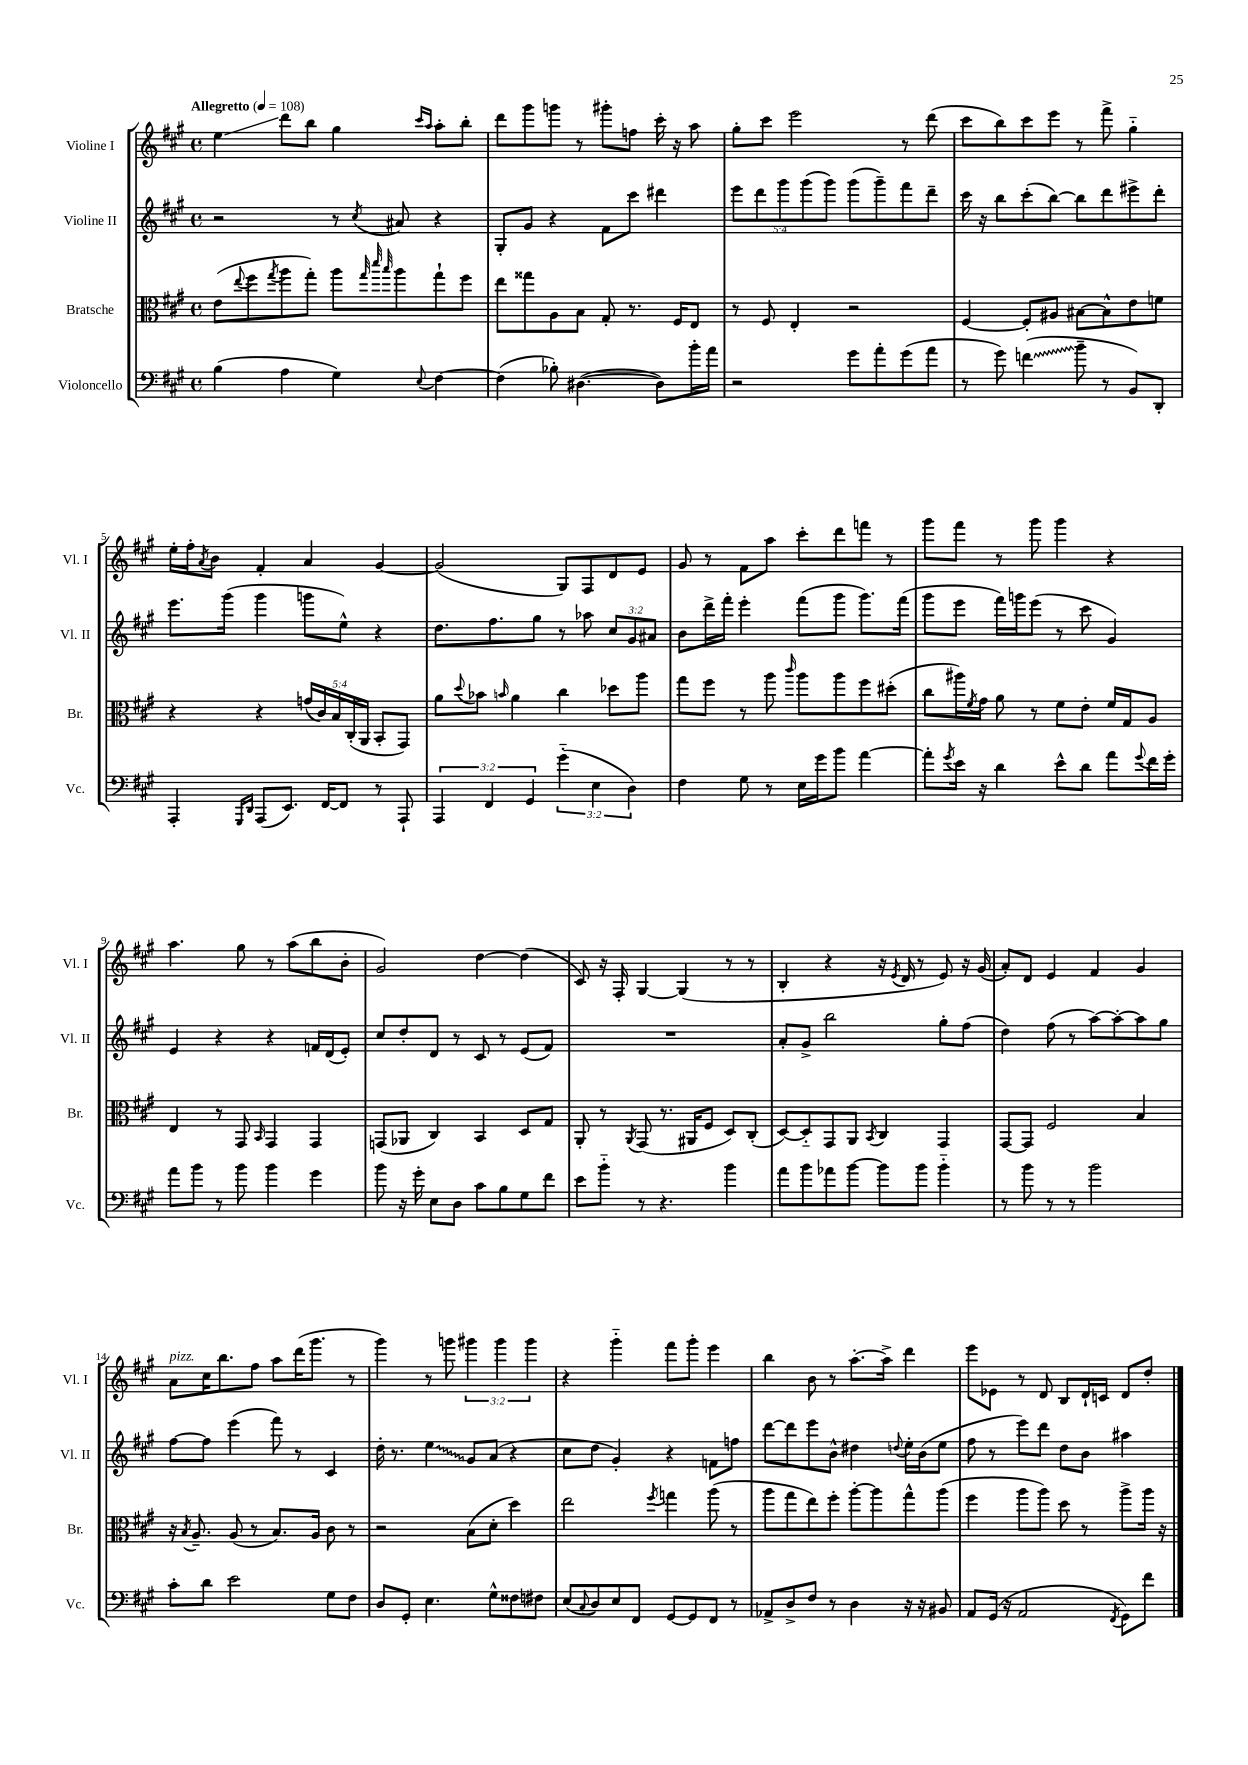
<<
\new StaffGroup <<
\new Staff = "s0" \with { instrumentName = "Violine I" shortInstrumentName = "Vl. I" } {
    \clef treble \key a \major \defaultTimeSignature \time 4/4 \override Staff.TupletNumber.text = #tuplet-number::calc-fraction-text \tempo "Allegretto" 4 = 108
    e''4\glissando d'''8 b''8 gis''4 \grace { cis'''16 a''16 } a''8-. b''8-. |
    d'''8 gis'''8 g'''8 r8 gis'''8-. f''8 cis'''16-. r16 a''8 |
    gis''8-. cis'''8 e'''2 r8 d'''8( |
    cis'''8 b''8) cis'''8 e'''8 r8 fis'''8-> gis''4-_ |
    e''16-. fis''16-. \acciaccatura { a'8 } b'8 fis'4-. a'4 gis'4~ |
    gis'2( gis8) fis8 d'8 e'8 |
    gis'8 r8 fis'8 a''8 cis'''8-. d'''8 f'''8 r8 |
    gis'''8 fis'''8 r8 gis'''8 gis'''4 r4 |
    a''4. gis''8 r8 a''8( b''8 b'8-. |
    gis'2) d''4~ d''4( |
    cis'8) r16 fis16-. gis4~ gis4( r8 r8 |
    b4-. r4 r16 \acciaccatura { e'8 } d'16 r8 e'8) r16 gis'16( |
    a'8-.) d'8 e'4 fis'4 gis'4 |
    a'8^\markup { \italic "pizz." } cis''16 b''8. fis''8 a''8 d'''16( gis'''8. r8 |
    gis'''4) r8 g'''8 \tuplet 3/2 { gis'''4 gis'''4 gis'''4 } |
    r4 gis'''4-_ fis'''8 gis'''8-. e'''4 |
    b''4 b'8 r8 a''8.~-. a''16-> d'''4 |
    e'''8 ees'8 r8 d'8 b8 d'16-! c'16 d'8 d''8-. \bar "|." |
}
\new Staff = "s1" \with { instrumentName = "Violine II" shortInstrumentName = "Vl. II" } {
    \clef treble \key a \major \defaultTimeSignature \time 4/4 \override Staff.TupletNumber.text = #tuplet-number::calc-fraction-text
    r2 r8 \acciaccatura { cis''8 } ais'8 r4 |
    gis8-. gis'8 r4 fis'8 cis'''8 dis'''4 |
    \tuplet 5/4 { e'''8 d'''8 gis'''8 gis'''8( gis'''8) } gis'''8( gis'''8--) fis'''8 d'''8-- |
    cis'''16 r16 b''8 cis'''8-.( b''8~) b''8 d'''8 eis'''8-> d'''8-. |
    e'''8. gis'''16( gis'''4 g'''8 e''8-^) r4 |
    d''8. fis''8. gis''8 r8 aes''8 \tuplet 3/2 { cis''8 gis'8 ais'8 } |
    b'8 d'''16-> fis'''16-. e'''4-. fis'''8( gis'''8 gis'''8.) fis'''16( |
    gis'''8 e'''8 fis'''16) g'''16 e'''8( r8 cis'''8 gis'4) |
    e'4 r4 r4 f'16 d'16( e'8-.) |
    cis''8 d''8-. d'8 r8 cis'8 r8 e'8( fis'8) |
    R1 |
    a'8-. gis'8-> b''2 gis''8-. fis''8( |
    d''4) fis''8( r8 a''8~) a''8~-. a''8 gis''8 |
    fis''8~ fis''8 e'''4( fis'''8) r8 cis'4 |
    d''16-. r8. \once \override Glissando.style = #'zigzag e''4\glissando gis'8 a'8( r4 |
    cis''8 d''8 gis'4-.) r4 f'8 f''8 |
    d'''8~ d'''8 e'''8 b'8-^ dis''4 \appoggiatura { d''8 } e''16-. b'16( e''8 |
    fis''8 r8 e'''8) d'''8 d''8 b'8 ais''4 \bar "|." |
}
\new Staff = "s2" \with { instrumentName = "Bratsche" shortInstrumentName = "Br." } {
    \clef alto \key a \major \defaultTimeSignature \time 4/4 \override Staff.TupletNumber.text = #tuplet-number::calc-fraction-text
    e'8( \appoggiatura { e''8 } fis''8 \acciaccatura { gis''8 } a''8 gis''8-.) a''8 \grace { gis''32 d'''32 b''32 } a''8 gis''8-! fis''8 |
    e''8 gisis''8 a8 b8 gis8-. r8. fis16 e8 |
    r8 fis8 e4-. r2 |
    fis4~ fis8-. ais8 bis8~ bis8-^ e'8 f'8 |
    r4 r4 \tuplet 5/4 { g'16( cis'16) b16 cis16-.( a,16 } b,8-. gis,8) |
    a'8 \appoggiatura { d''8 } bes'8 \grace { b'16 } a'4 cis''4 des''8 a''8 |
    gis''8 fis''8 r8 a''8 \grace { cis'''16 } a''8 a''8 fis''8 dis''8-.( |
    cis''8 ais''16) \acciaccatura { fis'8 } gis'16 a'8 r8 fis'8 e'8-. fis'16 gis16 a8 |
    e4 r8 gis,8 \grace { b,16 } gis,4 gis,4 |
    g,8( aes,8 cis4) b,4 d8 gis8 |
    a,8-. r8 \acciaccatura { a,8 } gis,8( r8. ais,16 fis8 d8) cis8-.( |
    d8~) d8-_ gis,8 a,8 \acciaccatura { b,8 } cis4 gis,4 |
    gis,8~ gis,8 fis2 b4 |
    r16 \acciaccatura { b8 } a8.-- a8( r8 b8.) a16 cis'8 r8 |
    r2 b8( d'8-. d''4) |
    e''2 \acciaccatura { fis''8 } g''4 a''8( r8 |
    a''8 gis''8 e''8) fis''8-. a''8~-. a''8 gis''8-^ a''8( |
    fis''4 a''8 a''8) d''8 r8 a''8-> a''16 r16 \bar "|." |
}
\new Staff = "s3" \with { instrumentName = "Violoncello" shortInstrumentName = "Vc." } {
    \clef bass \key a \major \defaultTimeSignature \time 4/4 \override Staff.TupletNumber.text = #tuplet-number::calc-fraction-text
    b4( a4 gis4) \appoggiatura { e8 } fis4~ |
    fis4( bes8-.) dis4.~( dis8) b'16-. a'16 |
    r2 gis'8 a'8-. gis'8( a'8 |
    r8 gis'8) \once \override Glissando.style = #'zigzag f'4\glissando( b'8-- r8 b,8) d,8-. |
    a,,4-. \grace { gis,,16 d,16 } a,,8( e,8.) fis,16~ fis,8 r8 a,,8-! |
    \tuplet 3/2 { a,,4 fis,4 gis,4 } \tuplet 3/2 { gis'4-_( e4 d4) } |
    fis4 gis8 r8 e16 gis'16 b'8 a'4~ |
    a'8-. \acciaccatura { gis'8 } e'16 r16 d'4 e'8-^ d'8 a'8 \appoggiatura { gis'8 } fis'16 gis'16-. |
    a'8 b'8 r8 b'8 b'4 gis'4 |
    b'8 r16 gis'16-. e8 d8 cis'8 b8 gis8 fis'8 |
    e'8 b'8-_ r8 r4. b'4 |
    a'8 b'8 aes'8 b'8~ b'8 b'8 b'4-_ |
    r8 b'8 r8 r8 b'2 |
    cis'8-. d'8 e'2 gis8 fis8 |
    d8 gis,8-. e4. gis8-^ fisis8 fis8 |
    e8( \appoggiatura { cis8 } d8) e8 fis,8 gis,8~ gis,8 fis,8 r8 |
    aes,8-> d8-> fis8 r8 d4 r16 r16 bis,8 |
    a,8 gis,16( r16 a,2 \acciaccatura { fis,8 } gis,8) fis'8 \bar "|." |
}
>>
>>
